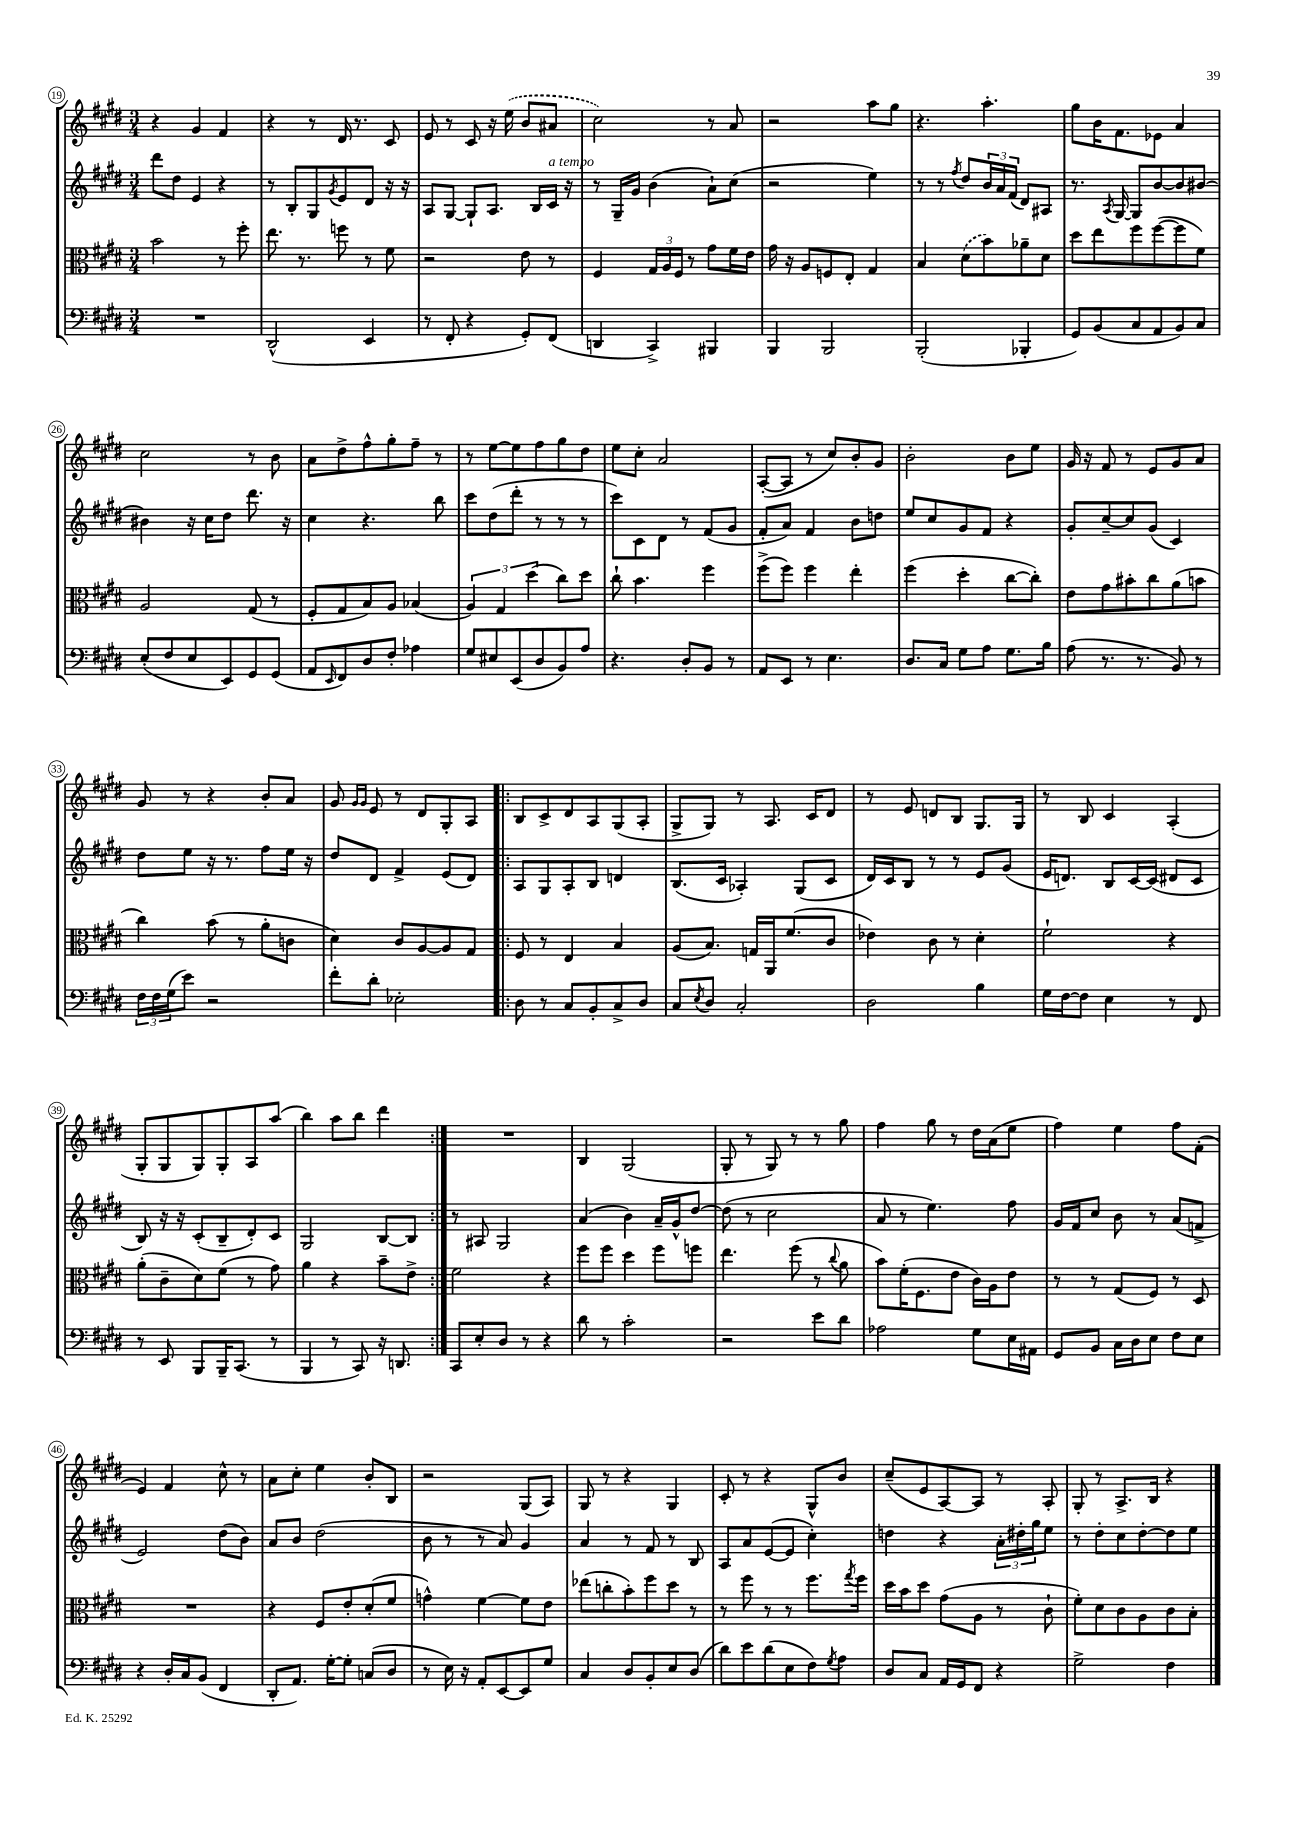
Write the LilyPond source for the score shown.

<<
\new StaffGroup <<
\new Staff = "s0" {
    \clef treble \key e \major \numericTimeSignature \time 3/4
    r4 gis'4 fis'4 |
    r4 r8 dis'16 r8. cis'8 |
    e'8 r8 cis'8 r16 \once \slurDashed e''16( b'8 ais'8 |
    cis''2) r8 a'8 |
    r2 a''8 gis''8 |
    r4. a''4.-. |
    gis''8 b'16 fis'8. ees'8 a'4 |
    cis''2 r8 b'8 |
    a'8 dis''8-> fis''8-^ gis''8-. fis''8-- r8 |
    r8 e''8~ e''8 fis''8 gis''8 dis''8 |
    e''8 cis''8-. a'2 |
    a8~-.( a8 r8 cis''8) b'8-. gis'8 |
    b'2-. b'8 e''8 |
    gis'16 r16 fis'8 r8 e'8 gis'8 a'8 |
    gis'8 r8 r4 b'8-. a'8 |
    gis'8 \grace { gis'16 gis'16 } e'8 r8 dis'8 gis8-. a8 |
    \repeat volta 2 { b8 cis'8-> dis'8 a8 gis8( a8-. |
    gis8-> gis8) r8 a8. cis'16 dis'8 |
    r8 e'8 d'8 b8 gis8. gis16 |
    r8 b8 cis'4 a4-.( |
    gis8-. gis8 gis8) gis8-. a8 a''8( |
    b''4) a''8 b''8 dis'''4 | }
    R2. |
    b4 gis2( |
    gis8-. r8 gis8) r8 r8 gis''8 |
    fis''4 gis''8 r8 dis''16 a'16( e''8 |
    fis''4) e''4 fis''8 fis'8-.( |
    e'4) fis'4 cis''8-^ r8 |
    a'8 cis''8-. e''4 b'8-. b8 |
    r2 gis8( a8) |
    gis8 r8 r4 gis4 |
    cis'8-. r8 r4 gis8-^ b'8 |
    cis''8--( e'8 a8~) a8 r8 a8-. |
    gis8-. r8 a8.-> b16 r4 \bar "|." |
}
\new Staff = "s1" {
    \clef treble \key e \major \numericTimeSignature \time 3/4
    dis'''8 dis''8 e'4 r4 |
    r8 b8-. gis8 \acciaccatura { gis'8 } e'8 dis'8 r16 r16 |
    a8 gis8~ gis8-! a8. b16 cis'16^\markup { \italic "a tempo" } r16 |
    r8 gis16-- gis'16 b'4( a'8-!) cis''8( |
    r2 e''4) |
    r8 r8 \acciaccatura { fis''8 } dis''8 \tuplet 3/2 { b'16 a'16 fis'16( } dis'8) ais8 |
    r8. \acciaccatura { a8 } gis16~ gis8 b'8~ b'8 bis'8~ |
    bis'4 r16 cis''16 dis''8 dis'''8. r16 |
    cis''4 r4. b''8 |
    cis'''8 dis''8( dis'''8-. r8 r8 r8 |
    cis'''8) cis'8 dis'8 r8 fis'8( gis'8 |
    fis'8-. a'8) fis'4 b'8 d''8 |
    e''8 cis''8 gis'8 fis'8 r4 |
    gis'8-. cis''8~-- cis''8 gis'8( cis'4) |
    dis''8 e''8 r16 r8. fis''8 e''16 r16 |
    dis''8 dis'8 fis'4-> e'8( dis'8) |
    \repeat volta 2 { a8 gis8 a8-. b8 d'4 |
    b8.( cis'16 aes4-.) gis8( cis'8 |
    dis'16) cis'16 b8 r8 r8 e'8 gis'8( |
    e'16 d'8.) b8 cis'16~ cis'16( dis'8 cis'8 |
    b8) r16 r16 cis'8-.( b8-- dis'8-.) cis'8 |
    gis2 b8~ b8 | }
    r8 ais8 gis2 |
    a'4( b'4) a'16-- gis'16-^ dis''8~ |
    dis''8( r8 cis''2 |
    a'8 r8 e''4.) fis''8 |
    gis'16 fis'16 cis''8 b'8 r8 a'8( f'8-> |
    e'2) dis''8( b'8) |
    a'8 b'8 dis''2( |
    b'8 r8 r8 a'8) gis'4 |
    a'4 r8 fis'8 r8 b8 |
    a8 a'8 e'8~( e'8 cis''4-.) |
    d''4 r4 \tuplet 3/2 { a'16-. dis''16-. gis''16 } e''8 |
    r8 dis''8-. cis''8 dis''8~-. dis''8 e''8 \bar "|." |
}
\new Staff = "s2" {
    \clef alto \key e \major \numericTimeSignature \time 3/4
    b'2 r8 fis''8-. |
    e''8. r8. f''8 r8 fis'8 |
    r2 e'8 r8 |
    fis4 \tuplet 3/2 { gis16 a16 fis16 } r8 gis'8 fis'16 e'16 |
    gis'16 r16 a8 f8 e8-. gis4 |
    b4 \once \slurDashed dis'8( b'8) aes'8-- dis'8 |
    dis''8 e''8 fis''8 fis''8~( fis''8 fis'8) |
    a2 gis8( r8 |
    fis8-. gis8 b8) a8 bes4( |
    \tuplet 3/2 { a4) gis4 dis''4( } cis''8) dis''8 |
    cis''8-! b'4. fis''4 |
    fis''8->( fis''8) fis''4 e''4-. |
    fis''4( dis''4-. cis''8~ cis''8-.) |
    e'8 gis'8 bis'8-. cis''8 a'8( b'8 |
    cis''4) b'8( r8 a'8-. c'8 |
    dis'4) cis'8 a8~ a8 gis8 |
    \repeat volta 2 { fis8 r8 e4 b4 |
    a8( b8.) g16 a,16 fis'8.( cis'8 |
    ees'4) cis'8 r8 dis'4-. |
    fis'2-! r4 |
    a'8-.( cis'8-- dis'8) fis'8( r8 gis'8) |
    a'4 r4 b'8-- e'8-> | }
    fis'2 r4 |
    fis''8 fis''8 dis''4 fis''8 f''8 |
    e''4. fis''8( r8 \appoggiatura { cis''8 } a'8 |
    b'8) fis'16-.( fis8. e'8 cis'16) a16 e'8 |
    r8 r8 gis8( fis8) r8 dis8 |
    R2. |
    r4 fis8 e'8-. dis'8-.( fis'8 |
    g'4-^) fis'4~ fis'8 e'8 |
    ees''8( c''8-. b'8-.) fis''8 dis''8 r8 |
    r8 fis''8 r8 r8 fis''8. \acciaccatura { gis''8 } fis''16 |
    dis''16 b'16 dis''8 gis'8( a8 r8 cis'8-! |
    fis'8-.) dis'8 cis'8 a8 cis'8 b8-. \bar "|." |
}
\new Staff = "s3" {
    \clef bass \key e \major \numericTimeSignature \time 3/4
    R2. |
    dis,2-^( e,4 |
    r8 fis,8-. r4 gis,8-.) fis,8( |
    d,4 cis,4->) bis,,4 |
    b,,4 b,,2 |
    b,,2-.( bes,,4-. |
    gis,8) b,8( cis8 a,8 b,8) cis8 |
    e8-.( fis8 e8 e,8) gis,8 gis,8( |
    a,8 \grace { e,16 } fis,8) dis8 fis8-. aes4 |
    gis8 eis8 e,8( dis8 b,8) a8 |
    r4. dis8-. b,8 r8 |
    a,8 e,8 r8 e4. |
    dis8. cis16 gis8 a8 gis8. b16 |
    a8( r8. r8. b,8) r8 |
    \tuplet 3/2 { fis16 fis16 gis16( } e'8) r2 |
    fis'8-. dis'8-. ees2-. |
    \repeat volta 2 { dis8 r8 cis8 b,8-. cis8-> dis8 |
    cis8 \acciaccatura { e8 } dis8 cis2-. |
    dis2 b4 |
    gis16 fis16~ fis8 e4 r8 fis,8 |
    r8 e,8 b,,8 b,,16-- cis,8.( r8 |
    b,,4 r8 cis,8) r16 d,8. | }
    cis,8 e8-. dis8 r8 r4 |
    dis'8 r8 cis'2-. |
    r2 e'8 dis'8 |
    aes2 gis8 e16 ais,16 |
    gis,8 b,8 cis16 dis16 e8 fis8 e8 |
    r4 dis16-. cis16 b,8( fis,4 |
    dis,8-. a,8.) gis16~-. gis8-. c8( dis8 |
    r8 e16) r16 a,8-. e,8~ e,8 gis8 |
    cis4 dis8 b,8-. e8 dis8( |
    dis'8) e'8 dis'8( e8 fis8) \acciaccatura { gis8 } a8 |
    dis8 cis8 a,16 gis,16 fis,8 r4 |
    gis2-> fis4 \bar "|." |
}
>>
>>
\layout { \context { \Score currentBarNumber = #19 \override BarNumber.stencil = #(make-stencil-circler 0.1 0.3 ly:text-interface::print) } }
